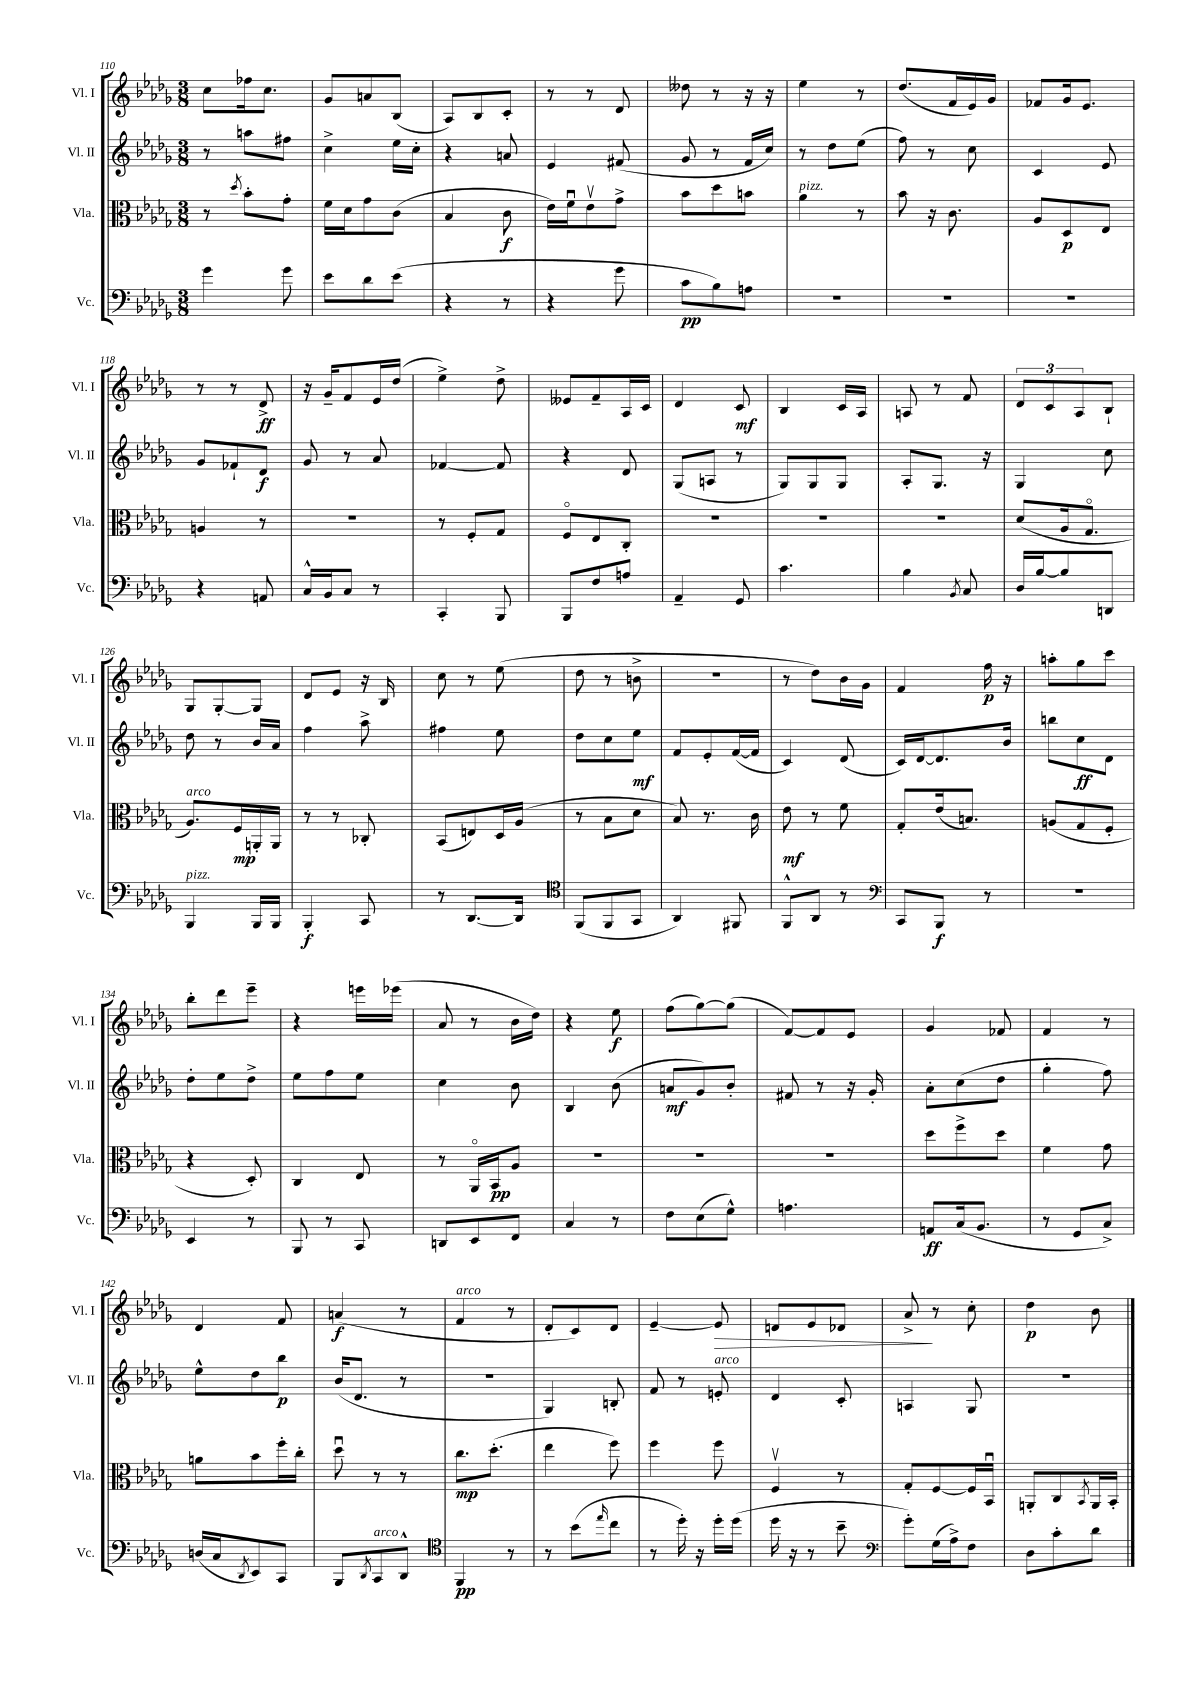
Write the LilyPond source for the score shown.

<<
\new StaffGroup <<
\new Staff = "s0" \with { instrumentName = "Vl. I" shortInstrumentName = "Vl. I" } {
    \clef treble \key des \major \numericTimeSignature \time 3/8
    c''8 fes''16 c''8. |
    ges'8 a'8 bes8( |
    aes8) bes8 c'8-. |
    r8 r8 des'8 |
    deses''8 r8 r16 r16 |
    ees''4 r8 |
    des''8.( f'16 ees'16) ges'16 |
    fes'8 ges'16 ees'8. |
    r8 r8 des'8->\ff |
    r16 ges'16-- f'8 ees'16 des''16( |
    ees''4->) des''8-> |
    eeses'8 f'8-- aes16 c'16 |
    des'4 c'8\mf |
    bes4 c'16 aes16 |
    a8 r8 f'8 |
    \tuplet 3/2 { des'8 c'8 aes8 } bes8-! |
    ges8 ges8~-. ges8 |
    des'8 ees'8 r16 bes16 |
    c''8 r8 ees''8( |
    des''8 r8 b'8-> |
    R4. |
    r8 des''8) bes'16 ges'16 |
    f'4 f''16\p r16 |
    a''8-. ges''8 c'''8 |
    bes''8-. des'''8 ees'''8-- |
    r4 e'''16 ees'''16( |
    aes'8 r8 bes'16 des''16) |
    r4 ees''8\f |
    f''8( ges''8~) ges''8( |
    f'8~) f'8 ees'8 |
    ges'4 fes'8 |
    f'4 r8 |
    des'4 f'8 |
    a'4\f( r8 |
    f'4^\markup { \italic "arco" } r8 |
    des'8-. c'8) des'8 |
    ees'4~-- ees'8\> |
    d'8 ees'8 des'8 |
    aes'8->\! r8 c''8-. |
    des''4\p bes'8 \bar "|." |
}
\new Staff = "s1" \with { instrumentName = "Vl. II" shortInstrumentName = "Vl. II" } {
    \clef treble \key des \major \numericTimeSignature \time 3/8
    r8 a''8 fis''8 |
    c''4-> ees''16 c''16-. |
    r4 a'8 |
    ees'4 fis'8( |
    ges'8 r8 f'16 c''16) |
    r8 des''8 ees''8( |
    f''8) r8 c''8 |
    c'4 ees'8 |
    ges'8 fes'8-! des'8\f |
    ges'8 r8 aes'8 |
    fes'4~ fes'8 |
    r4 des'8 |
    ges8( a8 r8 |
    ges8) ges8 ges8 |
    aes8-. ges8. r16 |
    ges4 c''8 |
    des''8 r8 bes'16 aes'16 |
    f''4 aes''8-> |
    fis''4 ees''8 |
    des''8 c''8 ees''8\mf |
    f'8 ees'8-. f'16~( f'16 |
    c'4) des'8( |
    c'16) des'16~ des'8. bes'16 |
    b''8 c''8\ff des'8 |
    des''8-. ees''8 des''8-> |
    ees''8 f''8 ees''8 |
    c''4 bes'8 |
    bes4 bes'8( |
    a'8\mf ges'8) bes'8-. |
    fis'8 r8 r16 ges'16-. |
    aes'8-. c''8( des''8 |
    ges''4-. f''8) |
    ees''8-^ des''8 bes''8\p |
    bes'16( des'8. r8 |
    R4. |
    ges4) b8-. |
    f'8 r8 e'8-.^\markup { \italic "arco" } |
    des'4 c'8-. |
    a4 ges8 |
    R4. \bar "|." |
}
\new Staff = "s2" \with { instrumentName = "Vla." shortInstrumentName = "Vla." } {
    \clef alto \key des \major \numericTimeSignature \time 3/8
    r8 \acciaccatura { des''8 } bes'8-. ges'8-. |
    f'16 des'16 ges'8 c'8( |
    bes4 c'8\f |
    ees'16) f'16\downbow ees'8\upbow ges'8-> |
    bes'8 des''8 b'8 |
    aes'4^\markup { \italic "pizz." } r8 |
    bes'8 r16 c'8. |
    aes8 des8\p ees8 |
    a4 r8 |
    r4. |
    r8 f8-. ges8 |
    f8\flageolet ees8 c8-. |
    R4. |
    R4. |
    R4. |
    des'8( aes16 ges8.\flageolet |
    aes8.^\markup { \italic "arco" }) f16\mp a,16-. a,16 |
    r8 r8 ces8-. |
    bes,8( e8) des16 aes16( |
    r8 bes8 des'8 |
    bes8) r8. c'16 |
    ees'8\mf r8 f'8 |
    ges8-. ees'16( b8.) |
    a8( ges8 f8-. |
    r4 des8-.) |
    c4 ees8 |
    r8 aes,16\flageolet bes,16\pp aes8 |
    R4. |
    R4. |
    R4. |
    des''8 f''8-> des''8 |
    f'4 ges'8 |
    a'8 bes'8 f''16-. c''16-. |
    des''8\downbow r8 r8 |
    c''8.\mp des''8.-.( |
    ees''4 f''8) |
    f''4 f''8 |
    f4\upbow r8 |
    ges8-. f8~ f16 bes,16\downbow |
    a,8-. c8 \acciaccatura { bes,8 } a,16 bes,16-. \bar "|." |
}
\new Staff = "s3" \with { instrumentName = "Vc." shortInstrumentName = "Vc." } {
    \clef bass \key des \major \numericTimeSignature \time 3/8
    ges'4 ges'8 |
    ees'8 des'8 ees'8( |
    r4 r8 |
    r4 ges'8 |
    c'8\pp bes8) a8 |
    R4. |
    R4. |
    R4. |
    r4 a,8 |
    c16-^ bes,16 c8 r8 |
    c,4-. bes,,8 |
    bes,,8 f8 a8 |
    aes,4-- ges,8 |
    c'4. |
    bes4 \acciaccatura { bes,8 } c8 |
    des16 bes16~ bes8 d,8 |
    bes,,4^\markup { \italic "pizz." } bes,,16 bes,,16 |
    bes,,4-.\f c,8 |
    r8 des,8.~ des,16 |
    \clef tenor f,8( f,8 ges,8 |
    aes,4) fis,8 |
    f,8-^ aes,8 r8 |
    \clef bass c,8 bes,,8\f r8 |
    R4. |
    ees,4 r8 |
    bes,,8 r8 c,8 |
    d,8 ees,8 f,8 |
    c4 r8 |
    f8 ees8( ges8-^) |
    a4. |
    a,8\ff c16( bes,8. |
    r8 ges,8 c8->) |
    d16( c16 \acciaccatura { des,8 } ees,8) c,8 |
    bes,,8 \acciaccatura { des,8 } c,8^\markup { \italic "arco" } des,8-^ |
    \clef tenor f,4\pp r8 |
    r8 bes'8( \grace { ees''16 } c''8 |
    r8 des''16-.) r16 des''16-. des''16( |
    des''16 r16 r8 bes'8-- |
    \clef bass ges'8-.) ges16( aes16->) f8 |
    des8 c'8-. des'8 \bar "|." |
}
>>
>>
\layout { \context { \Score currentBarNumber = #110 } }
